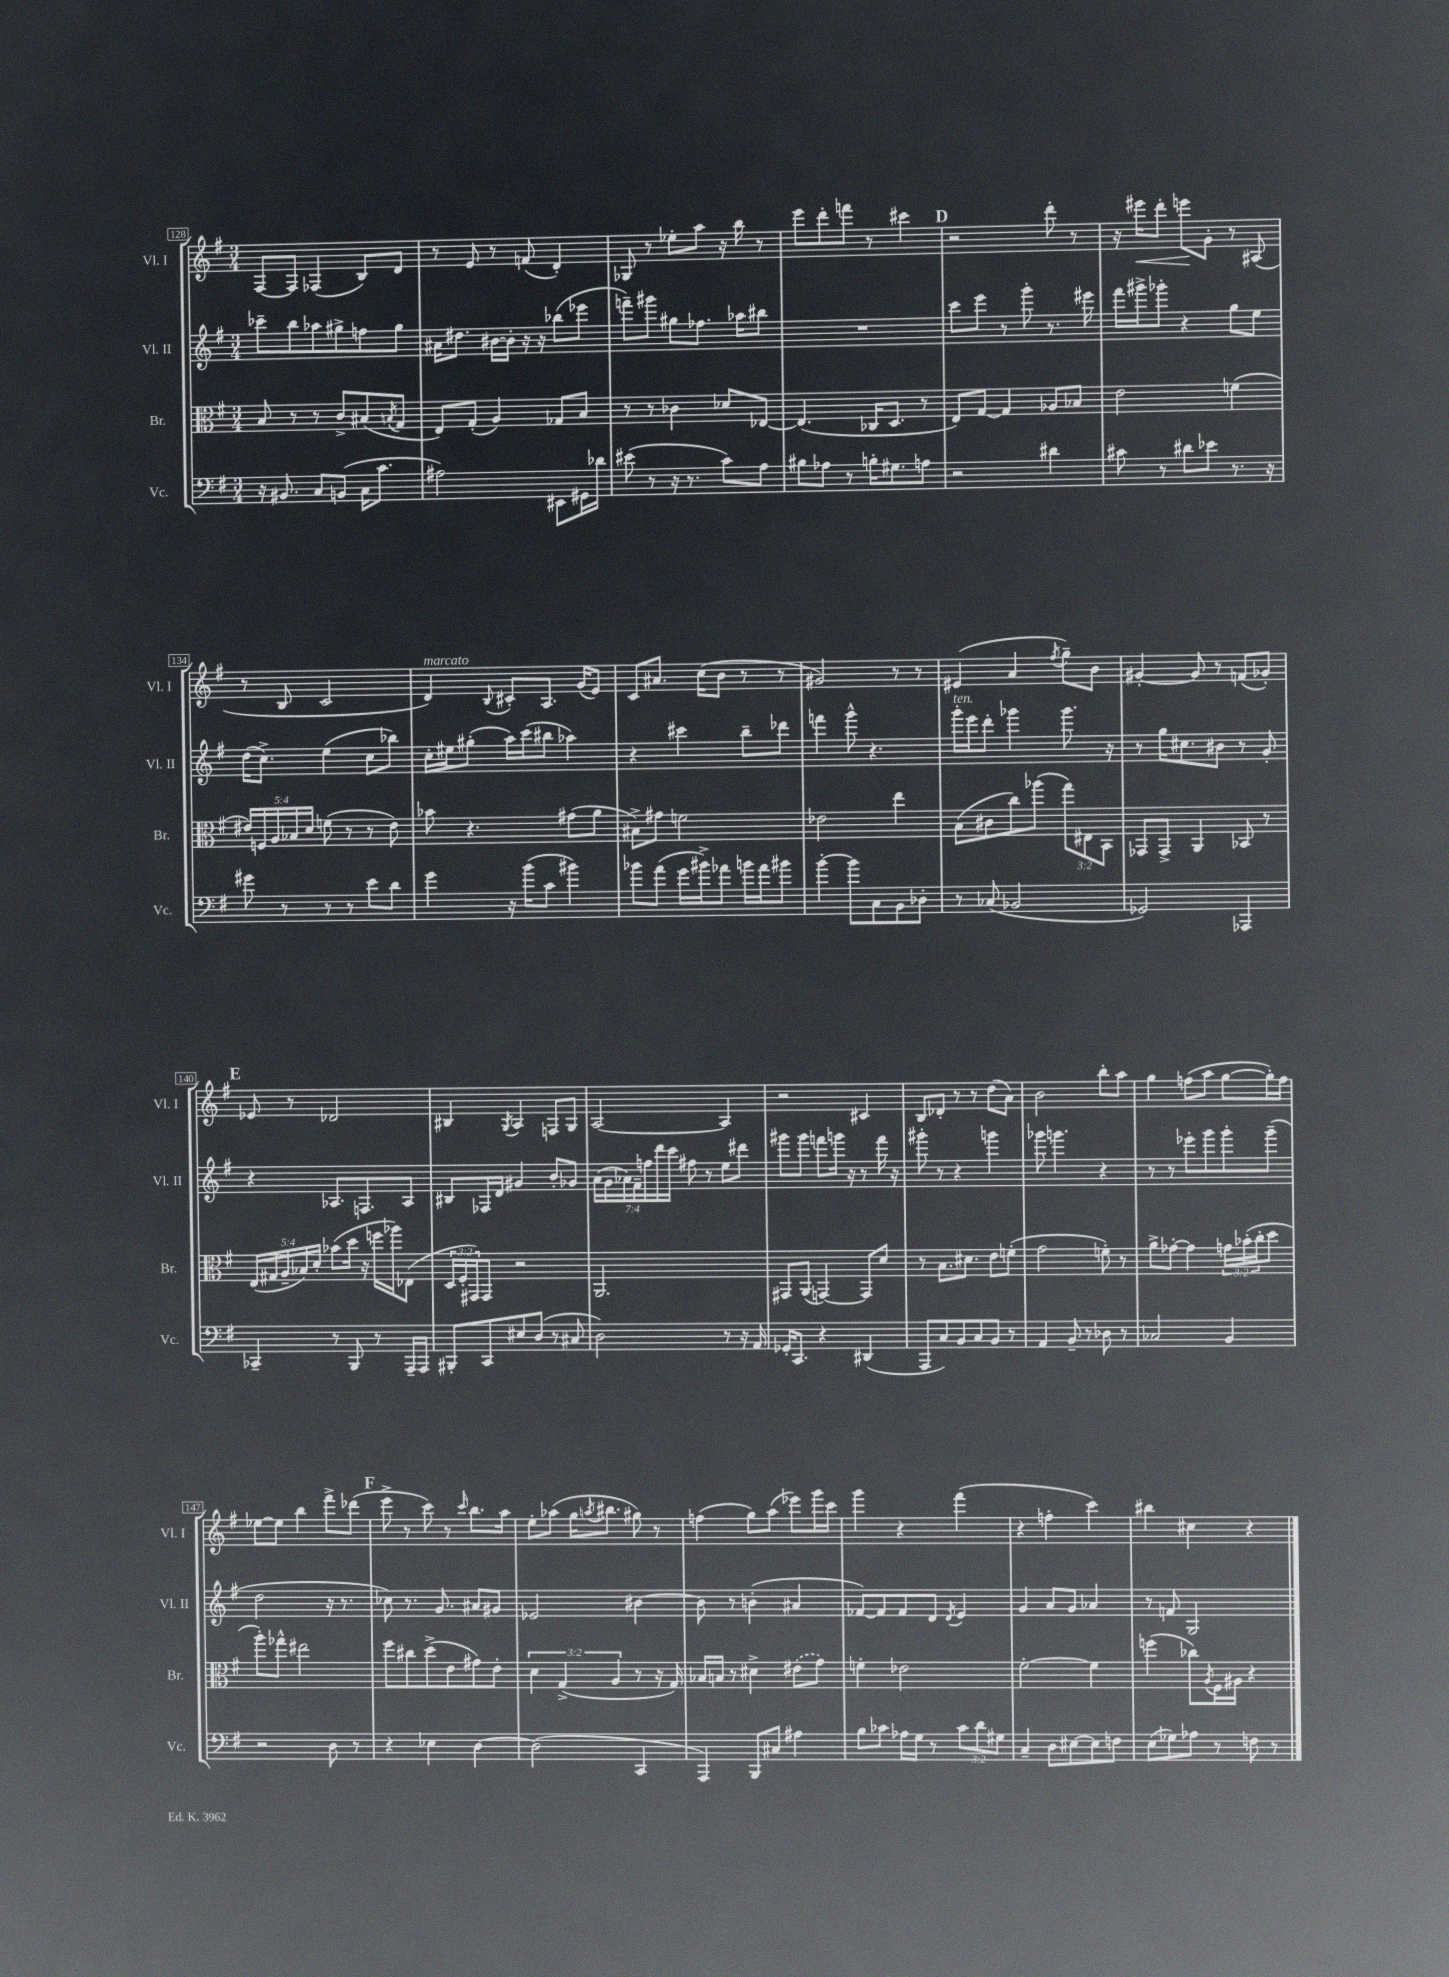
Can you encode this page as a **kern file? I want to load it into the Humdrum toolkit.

**kern	**kern	**kern	**kern
*staff4	*staff3	*staff2	*staff1
*clefF4	*clefC3	*clefG2	*clefG2
*k[f#]	*k[f#]	*k[f#]	*k[f#]
*M3/4	*M3/4	*M3/4	*M3/4
16r	8B/	8ccc-~\L	[8F#/L
8.BB#/	.	.	.
.	8r	8bb\	8F#/]J
8C/L	8r	8aa-\	(4F-/
(8BB/J	8c^/L	8gg#^\	.
16C\LK	(8B#/	8ff\	8B/L)
8.c\J	.	.	.
.	8qB/	.	.
.	8G/J	8gg#\J	8d/J
=	=	=	=
2A#\)	8E/L)	16a#\LK	8r
.	.	8.dd#\J	.
.	(8G'/J	.	8e/
.	4A/)	[16b#\LL	8r
.	.	16b#'\]JJ	.
.	.	16r	(8f/
.	.	16r	.
8EE#\L	8G-/L	(8bb-\L	4d'/)
16GG#\L	8B/J	8eee-\J	.
16d-\JJ	.	.	.
=	=	=	=
(8e#\	8r	8fff~\L)	8G-/
8r	8r	8ggg#\J	8r
16r	4c-\	8gg#\L	8ee-'\L
8.r	.	.	.
.	.	8.ff-\J	8aa\J
8c\L)	8d-/L	.	16r
.	.	16aa-\LK	16bb\
8A\J	[8E-/J	8bb#\J	8r
=	=	=	=
8B#\L	(4.E-/]	2.r	8eee\L
8A-\J	.	.	8ddd'\
8r	.	.	8fff\J
16B'\LK	16C-/LK	.	8r
8.G#\	8.D/J	.	.
.	.	.	4ccc#\
8A\J	8r	.	.
=	=	=	=
2r	8E/L)	8ccc\L	2r
.	[8G/J	8eee\J	.
.	4G/]	8r	.
.	.	8ggg'\	.
4d#\	8A-/L	8.r	8ddd'\
.	8B-/J	.	8r
.	.	16eee#\	.
=	=	=	=
8c#\	2e\	16fff#\LL	16r
.	.	16ggg#^\J	16eee#\LK
8r	.	8ggg-'\J	8ddd'\J
8d#\L	.	4r	8eee\L
8e-\J	.	.	8g'\J
8.r	(4f\	8gg\L	8r
.	.	8ee\J	(8A#/
16r	.	.	.
=	=	=	=
8g#\	20e#/LL)	(16dd\LK	8r
.	20F/	.	.
.	.	8.cc^\J)	.
.	20A/	.	.
8r	.	.	8B/
.	20B-/	.	.
.	20d/JJ	.	.
8r	(8f\	(4ee\	2c/
8r	8r	.	.
8e\L	8r	8cc\L	.
8d\J	8e#\)	8bb-\J)	.
=	=	=	=
4g\	8b-\	16cc'\LL	4d/)
.	.	16ee#\J	.
.	4.r	(8gg#'\J	.
.	.	.	8qqB/
16r	.	16aa\LL)	8c#'/L
(16b\LK	.	(16ccc\J	.
8c\J	.	8bb#\J	8.A/J
4b#\)	(8g#\L	4aa-\)	.
.	.	.	(16g/LK
.	8a\J	.	8e/J)
=	=	=	=
8b-\L	8B#^\L)	4r	8c/L
(8a\J	8g#\J	.	8.a#/J
16g\LL	2f\	4ccc#\	.
16b#^\J)	.	.	(16cc\LK
8a-\J	.	.	8b\J
16b\LL	.	8bb~\L	8r
16a-\J	.	.	.
8b#\J	.	8ddd-\J	8r
=	=	=	=
[4b'\	2e-\	4fff\	2g#/)
8b\]L	.	8ggg^^\	.
8C\	.	4.r	.
8BB\	4ee\	.	8r
8D-'\J	.	.	8r
=	=	=	=
8r	(8B\L	16ggg'\LL	(4e#/
.	.	16eee\J	.
(8C-/	8c#\	8ddd'\J	.
2BB-/	8cc\)	4ggg-\	4a/
.	(8aa-\J	.	.
.	.	.	8qff#/
.	12gg\L)	8.ggg-\	8gg~\L)
.	12E#\	.	.
.	.	.	8b\J
.	12BB\J	.	.
.	.	16r	.
=	=	=	=
2GG-/)	8GG-/L	8r	[4g#'/
.	8GG-^/J	16gg\LK	.
.	.	8.cc#\	.
.	4AA/	.	8g#/]
.	.	8b#\J	8r
4AAA-/	8BB-/	8r	(8f/L
.	8r	8g'/	8g-'/J)
=	=	=	=
4CC-~/	(20E/LL	4r	8e-/
.	20G#/	.	.
.	20A~/	.	.
.	.	.	8r
.	20B-/)	.	.
.	20d'/JJ	.	.
8r	(8b-\L	8.A-/L	2d-/
8BBB/	16dd\Jk	.	.
.	16r	8.F/	.
8r	16ff\LL	.	.
.	16aa-\J)	.	.
16AAA~/LL	(8E-\J	8A-/J	.
16AAA/JJ	.	.	.
=	=	=	=
8BBB#'/L	24D/LL	8B#/L	4B#/
.	24F#'/	.	.
.	24GG#/J)	.	.
8CC/	8GG#/J	16F-/L	.
.	.	16d/JJ	.
.	.	.	8qG/
8E#/	2r	4g#/	4A/
(8D/J	.	.	.
8r	.	8b'/L	8F/L
8C#/	.	8g-/J	8G/J
=	=	=	=
2D\)	2.AA/	(28a\LL	[2A/
.	.	28g\	.
.	.	28a-\)	.
.	.	28f#~\	.
.	.	28ff\	.
.	.	28ddd\	.
.	.	28ccc\JJ	.
.	.	8ff#\	.
.	.	8r	.
8r	.	8ee\L	4A/]
16r	.	8ddd#\J	.
16AA/	.	.	.
=	=	=	=
16GG-'/LK	8GG#/L	8ggg#\L	2r
8.CC/J	.	.	.
.	(8AA/J	8ggg#\J	.
4r	[4GG/)	8fff\L	.
.	.	16ggg\Jk	.
.	.	16r	.
(4DD#/	8GG/]L	8r	4c#/
.	8d/J	16fff\	.
.	.	16r	.
=	=	=	=
8AAA/L	8r	8ggg#'\	8B/L
8C/)	8.B\L	8r	8d-'/J
8BB/	.	4r	8r
.	8.d#\J	.	.
8C/	.	.	8r
8BB/J	8e\L	4ggg\	(8dd\L
8r	(8f'\J	.	8a\J)
=	=	=	=
4AA/	2g\	8ggg-\	2b\
.	.	4.ggg\	.
8BB~/	.	.	.
8r	.	.	.
8D-\	8f'\)	4r	8bb'\L
8r	8r	.	8aa\J
=	=	=	=
2C-/	8a^\L	8r	4gg\
.	[8g-'\J	8r	.
.	4g-\]	8eee-'\L	(8ff\L
.	.	8ggg\	8aa\J
4BB/	24g\LL	8ggg'\	[8gg\L
.	(24b-'\	.	.
.	24cc'\J	.	.
.	8dd\J	(8ggg~\J	16gg'\]L)
.	.	.	16ff\JJ
=	=	=	=
2r	8aa'\L)	2dd\	[8ee-\L
.	8gg-^^\J	.	8ee-\]J
.	2ee#\	.	4bb\
8D\	.	16r	8fff#^\L
.	.	8.r	.
8r	.	.	(8ddd-\J
=	=	=	=
4r	8ff#\L	8cc-\)	8eee^\
.	8cc#\	8.r	8r
4E-\	(8dd^\	.	8ccc\)
.	.	8.g/	.
.	8e\	.	8r
.	.	.	16qqccc/
[4D\	8g#\)	8a#/L	8.bb\L
.	8e'\J	8g#/J	.
.	.	.	16aa\Jk
=	=	=	=
(2D\]	6d\	2e-/	8ee'\L
.	.	.	(8aa-\J
.	(6G^/	.	.
.	.	.	16gg\LK
.	.	.	8qaa/
.	.	.	8.bb#\J
.	6A/	.	.
4CC/	8r	[4b#\	8gg#\)
.	16r	.	8r
.	16G/)	.	.
=	=	=	=
4AAA/)	16B-/LL	8b#\]	(4ff\
.	16B/JJ	.	.
.	8r	8r	.
8BBB/L	4d#^\	(4b'\	8gg\L)
8C#/J	.	.	(8aa\J
4A#\	(8e#\L	4a#/	8eee-\L)
.	8g\J)	.	16ggg\L
.	.	.	16ccc\JJ
=	=	=	=
8B\L	4f'\	[8f-/L)	4ggg\
8c-\J	.	8f-/]	.
16A-\LL	2e-\	8f-/	4r
16G\JJ	.	.	.
8r	.	8d/J	.
.	.	8qd/	.
12c-\L	.	4e/	(4fff#\
12d\	.	.	.
12G#\J	.	.	.
=	=	=	=
4C~/	[2f#'\	4g/	4r
8D\L	.	8a/L	4ff'\
[8E#\	.	8g/J	.
8E#\]	4f#\]	4a-/	4ccc\)
8F\J	.	.	.
=	=	=	=
(8E\L	(4ff\	8r	4bb#\
8G-\)	.	8f/	.
8A-\J	8cc-\L)	2G/	4cc#\
.	8qA/	.	.
8r	16F#\L	.	.
.	16A#\JJ	.	.
8F\	4r	.	4r
8r	.	.	.
==	==	==	==
*-	*-	*-	*-
